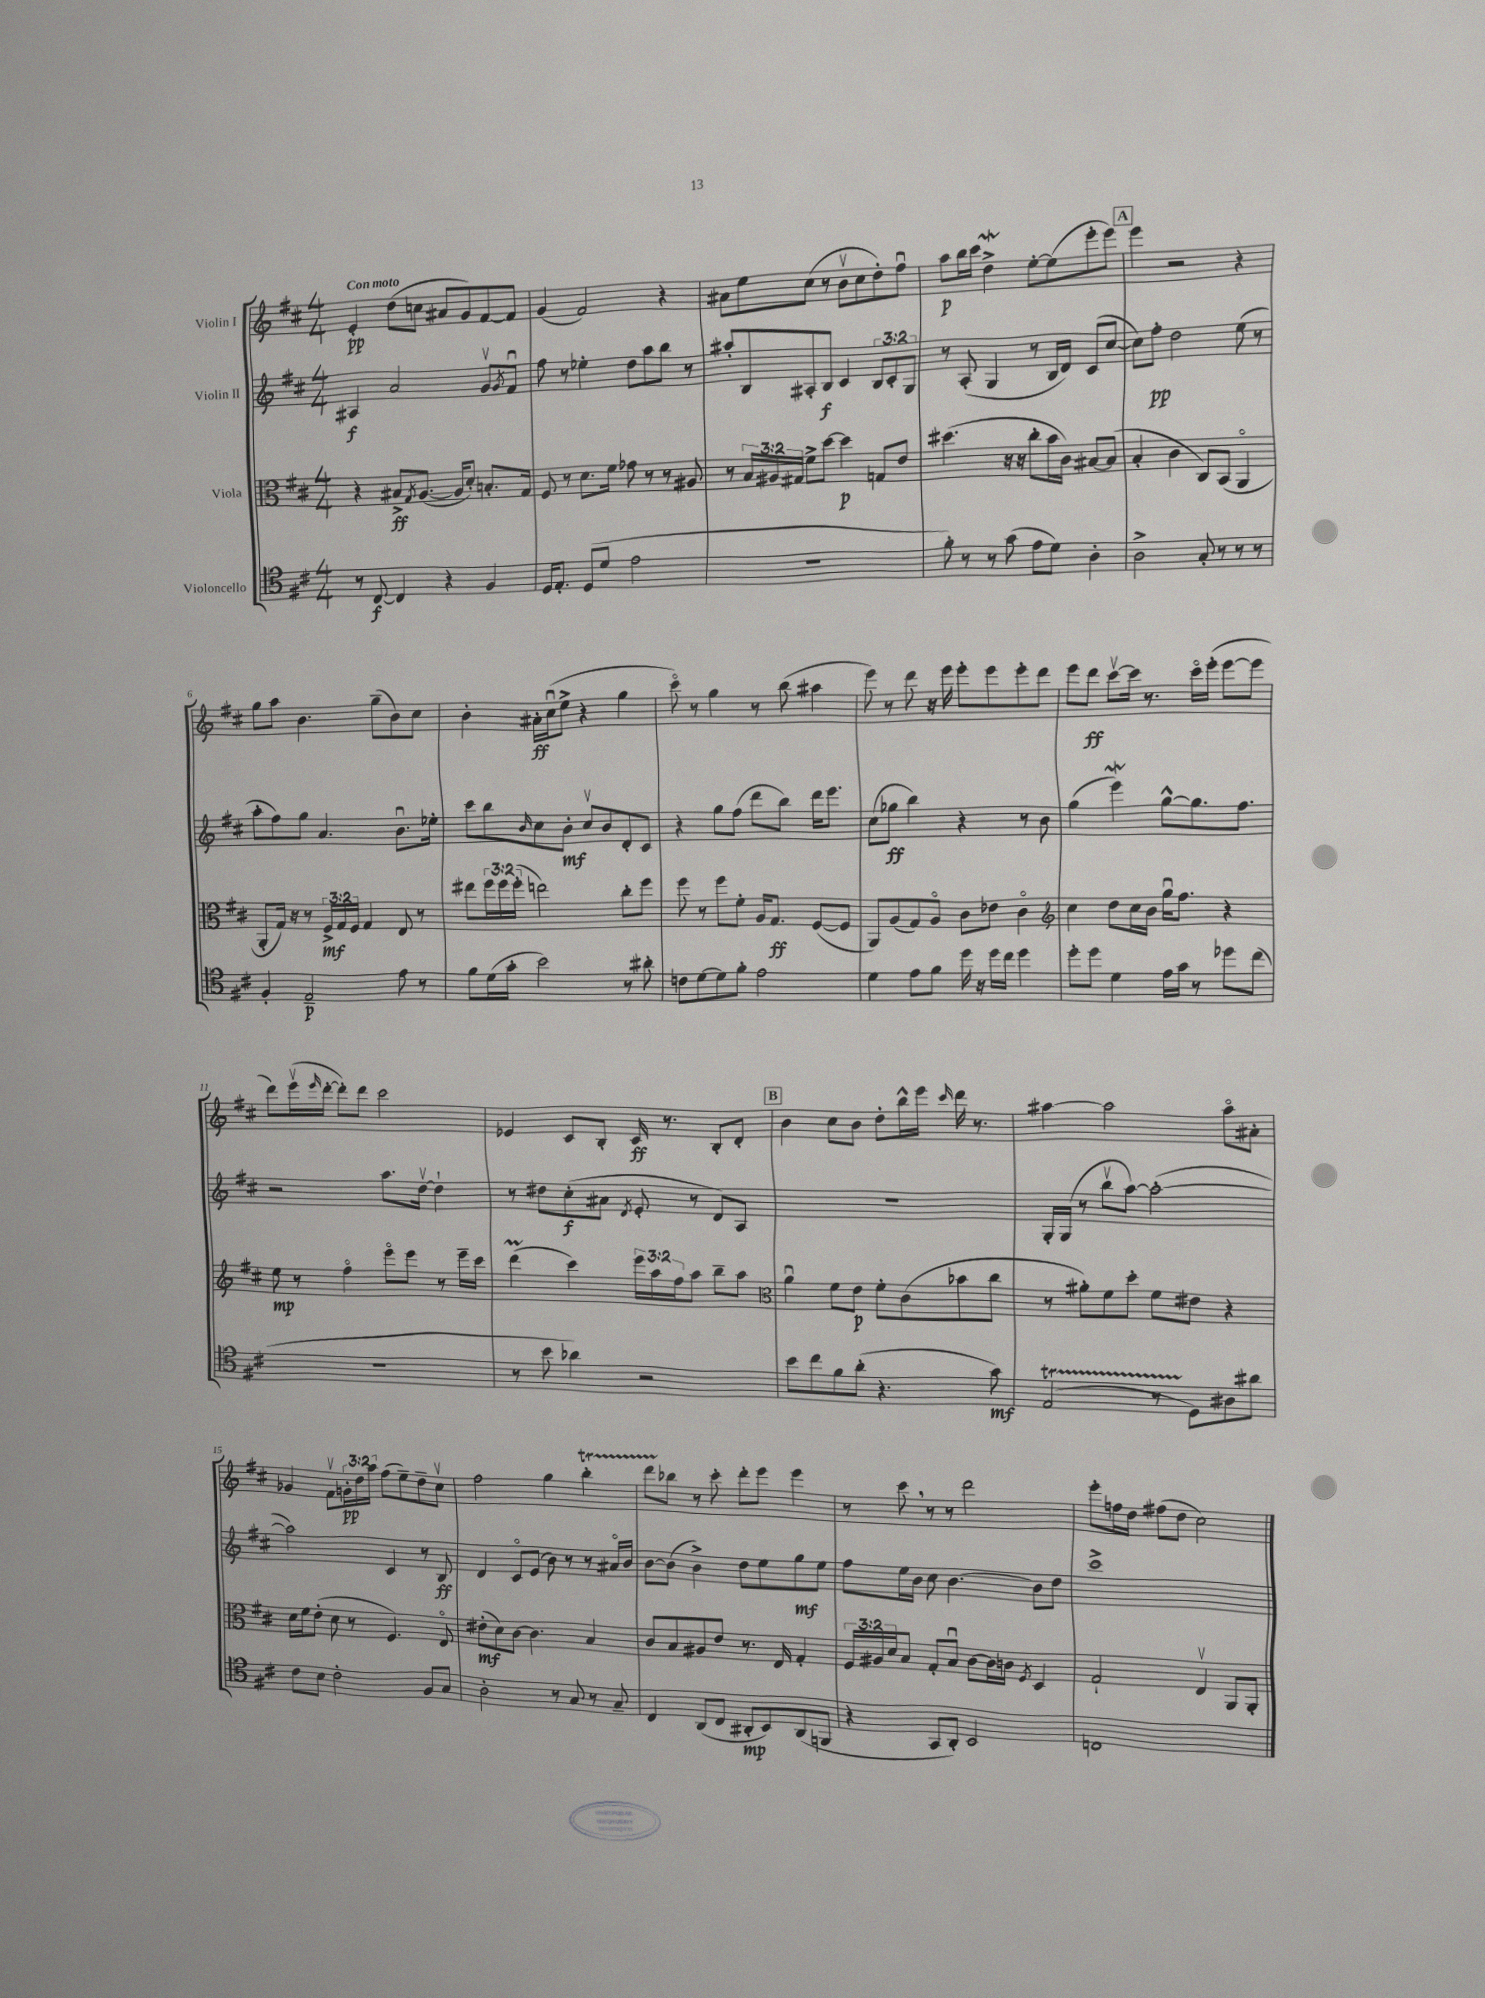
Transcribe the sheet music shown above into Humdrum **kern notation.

**kern	**dynam	**kern	**dynam	**kern	**dynam	**kern	**dynam
*part4	*part4	*part3	*part3	*part2	*part2	*part1	*part1
*staff4	*staff4	*staff3	*staff3	*staff2	*staff2	*staff1	*staff1
*I"Violoncello	*	*I"Viola	*	*I"Violin II	*	*I"Violin I	*
*clefC4	*	*clefC3	*	*clefG2	*	*clefG2	*
*k[f#c#]	*	*k[f#c#]	*	*k[f#c#]	*	*k[f#c#]	*
*M4/4	*	*M4/4	*	*M4/4	*	*M4/4	*
=1	=1	=1	=1	=1	=1	=1	=1
!	!	!	!	!	!	!LO:TX:a:B:t=Con moto	!
8r	.	4r	.	4A#X/	f	4e'/	pp
[8C#/	f	.	.	.	.	.	.
4C#/]	.	8B#X^/L	ff	2a/	.	(8dd\L	.
.	.	8qG/	.	.	.	.	.
.	.	([8.A/J	.	.	.	8ccn\J	.
4r	.	.	.	.	.	8a#X/L	.
.	.	16A/KL]	.	.	.	.	.
.	.	8d'/J)	.	.	.	8g/)	.
4F#/	.	8.Bn'/L	.	8gv/L	.	[8f#/	.
.	.	.	.	8qg/	.	.	.
.	.	.	.	8f#u/J	.	8f#/J]	.
.	.	16G/Jk	.	.	.	.	.
=2	=2	=2	=2	=2	=2	=2	=2
16D/KL	.	8F#/	.	8ff#\	.	(4g/	.
8.E'/J	.	.	.	.	.	.	.
.	.	8r	.	8r	.	.	.
(8D/L	.	8.d\L	.	4ee-X'\	.	2f#/)	.
8d/J	.	.	.	.	.	.	.
.	.	16f#\Jk	.	.	.	.	.
2e\	.	8g-X\	.	8dd\L	.	.	.
.	.	8r	.	8aa\	.	.	.
.	.	8r	.	8bb\J	.	4r	.
.	.	8A#X/	.	8r	.	.	.
=3	=3	=3	=3	=3	=3	=3	=3
1r	.	8r	.	8aa#X'/L	.	8a#X\L	.
.	.	24B/LL	.	8B/	.	8ee\	.
.	.	24A#X/	.	.	.	.	.
.	.	24G#X/JJ	.	.	.	.	.
.	.	8f#^\L	.	8A#X'/	.	(8cc#\J	.
.	.	[8dd\J	.	8B/J	f	8r	.
.	.	4dd\]	p	4c#/	.	8bv\L	.
.	.	.	.	.	.	8cc#\	.
.	.	8Gn/L	.	12B/L	.	8dd'\)	.
.	.	.	.	12c#'/	.	.	.
.	.	8e/J	.	.	.	8ff#u\J	.
.	.	.	.	12G/J	.	.	.
=4	=4	=4	=4	=4	=4	=4	=4
8f#'\)	.	(4.dd#X\	.	8r	.	8aa\L	p
8r	.	.	.	(8A'/	.	16bb\L	.
.	.	.	.	.	.	16ccc#\JJ	.
8r	.	.	.	4G/	.	4ddw^\	.
(8g\	.	16r	.	.	.	.	.
.	.	16r	.	.	.	.	.
8e\L	.	8cc#'\L	.	8r	.	[8ee'\L	.
8d\J)	.	16b\L	.	16B/LL	.	(8ee\]	.
.	.	16c#\JJ)	.	16d/JJ)	.	.	.
4A'\	.	[8B#X/L	.	(8c#/L	.	8eee'\	.
.	.	(8B#/J]	.	[8cc#/J	.	8eee\J)	.
!!LO:REH:place=s1:t=A
=5	=5	=5	=5	=5	=5	=5	=5
2A^\	.	4B'/	.	8cc#\L])	.	4eee\	.
.	.	.	.	8ff#'\J	pp	.	.
.	.	4c#\	.	2dd\	.	2r	.
8G'/	.	8C#/L)	.	.	.	.	.
8r	.	(8BB/J	.	.	.	.	.
8r	.	4AA/	.	(8ee\	.	4r	.
8r	.	.	.	8r	.	.	.
!!LO:LB:g=z
=6	=6	=6	=6	=6	=6	=6	=6
4F#'/	.	8AA'/L	.	8aa'\L	.	8gg\L	.
.	.	16G/Jk)	.	8ff#\)	.	8aa\J	.
.	.	16r	.	.	.	.	.
2E~/	p	8r	.	8gg\J	.	4.b\	.
.	.	24F#^/LL	mf	4.a/	.	.	.
.	.	24G/	.	.	.	.	.
.	.	24F#/JJ	.	.	.	.	.
.	.	4G/	.	.	.	.	.
.	.	.	.	.	.	(8gg~\L	.
8e\	.	8E/	.	8.bu\L	.	8b\)	.
8r	.	8r	.	.	.	8cc#\J	.
.	.	.	.	16ee-X'\Jk	.	.	.
=7	=7	=7	=7	=7	=7	=7	=7
8f#\L	.	8ee#X\L	.	8ccc#\L	.	4b'\	.
(16d\L	.	24ff#\L	.	8bb\	.	.	.
.	.	24ff#\	.	.	.	.	.
16g'\JJ	.	.	.	.	.	.	.
.	.	(24ff#'\JJ	.	.	.	.	.
.	.	.	.	16qqb/	.	.	.
2b\)	.	2een\)	.	8cc#\	.	16a#X'\LL	ff
.	.	.	.	.	.	(16cc#u\J	.
.	.	.	.	8b'\J	mf	8ee^\J	.
.	.	.	.	8cc#v/L	.	4r	.
.	.	.	.	8b/	.	.	.
8r	.	8cc#'\L	.	8d'/	.	4gg\	.
8a#X'\	.	8ff#\J	.	8c#/J	.	.	.
=8	=8	=8	=8	=8	=8	=8	=8
8cn\L	.	8ff#\	.	4r	.	8ccc#\)	.
[8d\	.	8r	.	.	.	8r	.
8d\]	.	8ff#\L	.	8gg\L	.	4gg\	.
8f#'\J	.	8f#'\J	.	(8ff#\J	.	.	.
2e\	.	16A/KL	.	8ddd\L	.	8r	.
.	.	8.G/J	ff	.	.	.	.
.	.	.	.	8bb\J)	.	(8bb\	.
.	.	([8F#/L	.	16ddd\KL	.	4aa#X\	.
.	.	.	.	8.eee\J	.	.	.
.	.	8F#/J]	.	.	.	.	.
=9	=9	=9	=9	=9	=9	=9	=9
4d\	.	8AA/L)	.	(8cc#\L	.	8eee\)	.
.	.	(8A/	.	8gg-X\J	ff	8r	.
8e\L	.	8G/)	.	4bb\)	.	8ddd\	.
8f#\J	.	8A/J	.	.	.	16r	.
.	.	.	.	.	.	16eee\	.
16dd\	.	8c#\L	.	4r	.	8eee'\L	.
16r	.	.	.	.	.	.	.
16dd\LL	.	8e-X\J	.	.	.	8eee\	.
16cc#\JJ	.	.	.	.	.	.	.
4dd\	.	4c#\	.	8r	.	8eee'\	.
.	.	.	.	8b\	.	8ddd\J	.
=10	=10	=10	=10	=10	=10	=10	=10
*	*	*clefG2	*	*	*	*	*
8dd'\L	.	4cc#\	.	(4gg\	.	8eee\L	.
8dd\J	.	.	.	.	.	8ddd\J	ff
4d\	.	8dd\L	.	4eeeW\)	.	[8ccc#v\L	.
.	.	16cc#\L	.	.	.	16ccc#\Jk]	.
.	.	16b\JJ	.	.	.	8.r	.
16e\LL	.	16ggu\KL	.	[8gg^^\L	.	.	.
16g\JJ	.	8.ff#\J	.	.	.	.	.
8r	.	.	.	8.gg\]	.	16ccc#\LL	.
.	.	.	.	.	.	(16eee'\JJ	.
8dd-X\L	.	4r	.	.	.	[8eee\L	.
.	.	.	.	8.ff#\J	.	.	.
(8cc#\J	.	.	.	.	.	8eee\J]	.
!!LO:LB:g=z
=11	=11	=11	=11	=11	=11	=11	=11
1r	.	8ee\	mp	2r	.	8ddd\L)	.
.	.	8r	.	.	.	(16eeev\L	.
.	.	.	.	.	.	16qqeee/	.
.	.	.	.	.	.	[16ddd'\JJ	.
.	.	4ff#\	.	.	.	8ddd'\L])	.
.	.	.	.	.	.	8ddd\J	.
.	.	8eee\L	.	8.aa\L	.	2ccc#\	.
.	.	8eee\J	.	.	.	.	.
.	.	.	.	[16ddv\Jk	.	.	.
.	.	8r	.	4dd`\]	.	.	.
.	.	16eee~\LL	.	.	.	.	.
.	.	16ccc#\JJ	.	.	.	.	.
=12	=12	=12	=12	=12	=12	=12	=12
8r	.	(4dddM\	.	8r	.	4e-X/	.
8b\	.	.	.	8dd#X\L	.	.	.
4a-X\)	.	4ccc#\)	.	(8cc#'\	f	8c#/L	.
.	.	.	.	8a#X\J	.	8B'/J	.
.	.	.	.	8qd/	.	.	.
2r	.	24eee\LL	.	8e'/	.	16c#/	ff
.	.	24aa\	.	.	.	.	.
.	.	.	.	.	.	8.r	.
.	.	24ff#\J	.	.	.	.	.
.	.	8aa\J	.	8r	.	.	.
.	.	8bb~\L	.	8d/L)	.	8B'/L	.
.	.	8aa\J	.	8A/J	.	8d'/J	.
!!LO:REH:place=s1:t=B
=13	=13	=13	=13	=13	=13	=13	=13
*	*	*clefC3	*	*	*	*	*
8b\L	.	4au\	.	1r	.	4b\	.
8cc#\	.	.	.	.	.	.	.
8f#\	.	8f#\L	.	.	.	8cc#\L	.
(8a'\J	.	8e\J	p	.	.	8b\J	.
4.r	.	8f#'\L	.	.	.	8dd'\L	.
.	.	(8c#\	.	.	.	16bb^^\L	.
.	.	.	.	.	.	16eee\JJ	.
.	.	.	.	.	.	16qqccc#/	.
.	.	8b-X\	.	.	.	16ddd\	.
.	.	.	.	.	.	8.r	.
8g\)	mf	8cc#\J	.	.	.	.	.
=14	=14	=14	=14	=14	=14	=14	=14
(2ET/	.	8r	.	16G'/LL	.	[4aa#X\	.
.	.	.	.	(16G/JJ	.	.	.
.	.	8a#X'\L)	.	8r	.	.	.
.	.	8f#\	.	8bbv\L	.	2aa#\]	.
.	.	8dd'\J	.	[8aa\J)	.	.	.
8r	.	8f#\L	.	(2aa'\_	.	.	.
8D\L)	.	8e#X\J	.	.	.	.	.
8A#X\	.	4r	.	.	.	8aa#\L	.
8a#X\J	.	.	.	.	.	8a#X'\J	.
!!LO:LB:g=z
=15	=15	=15	=15	=15	=15	=15	=15
8c#\L	.	16d\LL	.	2aa\])	.	4g-X/	.
.	.	16f#\J	.	.	.	.	.
8B\J	.	(8e'\J	.	.	.	.	.
2c#'\	.	8d\	.	.	.	8f#v\L	.
.	.	8r	.	.	.	24gn'\L	pp
.	.	.	.	.	.	24dd\	.
.	.	.	.	.	.	24aa\JJ	.
.	.	4.F#/)	.	4c#/	.	(8ff#\L	.
.	.	.	.	.	.	8ee~\)	.
8F#/L	.	.	.	8r	.	8dd~\	.
8G/J	.	8E/	.	8B/	ff	8cc#v\J	.
=16	=16	=16	=16	=16	=16	=16	=16
2A'\	.	(8e#X'\L	mf	4d/	.	2ff#\	.
.	.	8d\)	.	.	.	.	.
.	.	[8c#\J	.	8c#/L	.	.	.
.	.	4.c#\]	.	(8e/J	.	.	.
8r	.	.	.	8b\)	.	4gg\	.
8G/	.	.	.	8r	.	.	.
8r	.	4B/	.	8r	.	4bbT'\	.
8G~/	.	.	.	16a#X/LL	.	.	.
.	.	.	.	16b/JJ	.	.	.
=17	=17	=17	=17	=17	=17	=17	=17
4C#/	.	8c#/L	.	[8b\L	.	8dddTTT\L	.
.	.	8B/	.	(8b\J]	.	8bb-X\J	.
(8AA/L	.	8A#X/	.	4b^\)	.	8r	.
8C#/J	.	8e/J	.	.	.	8ccc#'\	.
8AA#X'/L	mp	8.r	.	8dd\L	.	8ddd'\L	.
8BB/)	.	.	.	8ee\	.	8eee\J	.
.	.	16E/	.	.	.	.	.
(8AA#/	.	4G'/	.	8gg\	mf	4eee\	.
8FFn/J	.	.	.	8ee\J	.	.	.
=18	=18	=18	=18	=18	=18	=18	=18
4r	.	24F#/LL	.	8ff#\L	.	8r	.
.	.	24A#X/	.	.	.	.	.
.	.	24d/J	.	.	.	.	.
.	.	8B/J	.	16ee\L	.	8ccc#,\	.
.	.	.	.	16b\JJ	.	.	.
8GG/L	.	8G'/L	.	8cc#\	.	8r	.
8AA'/J)	.	8Bu/J	.	[4.b\	.	8r	.
2BB/	.	[8c#\L	.	.	.	2ddd\	.
.	.	16c#\L]	.	.	.	.	.
.	.	16cn\JJ	.	.	.	.	.
.	.	8qF#/	.	.	.	.	.
.	.	4D/	.	8b\L]	.	.	.
.	.	.	.	8dd\J	.	.	.
=19	=19	=19	=19	=19	=19	=19	=19
1Cn	.	2G`/	.	1ccc#^	.	8eee'\L	.
.	.	.	.	.	.	16ffn\L	.
.	.	.	.	.	.	16dd\JJ	.
.	.	.	.	.	.	(8ff#X\L	.
.	.	.	.	.	.	8dd\J	.
.	.	4Ev/	.	.	.	2cc#\)	.
.	.	8AA/L	.	.	.	.	.
.	.	8AA'/J	.	.	.	.	.
==	==	==	==	==	==	==	==
*-	*-	*-	*-	*-	*-	*-	*-
